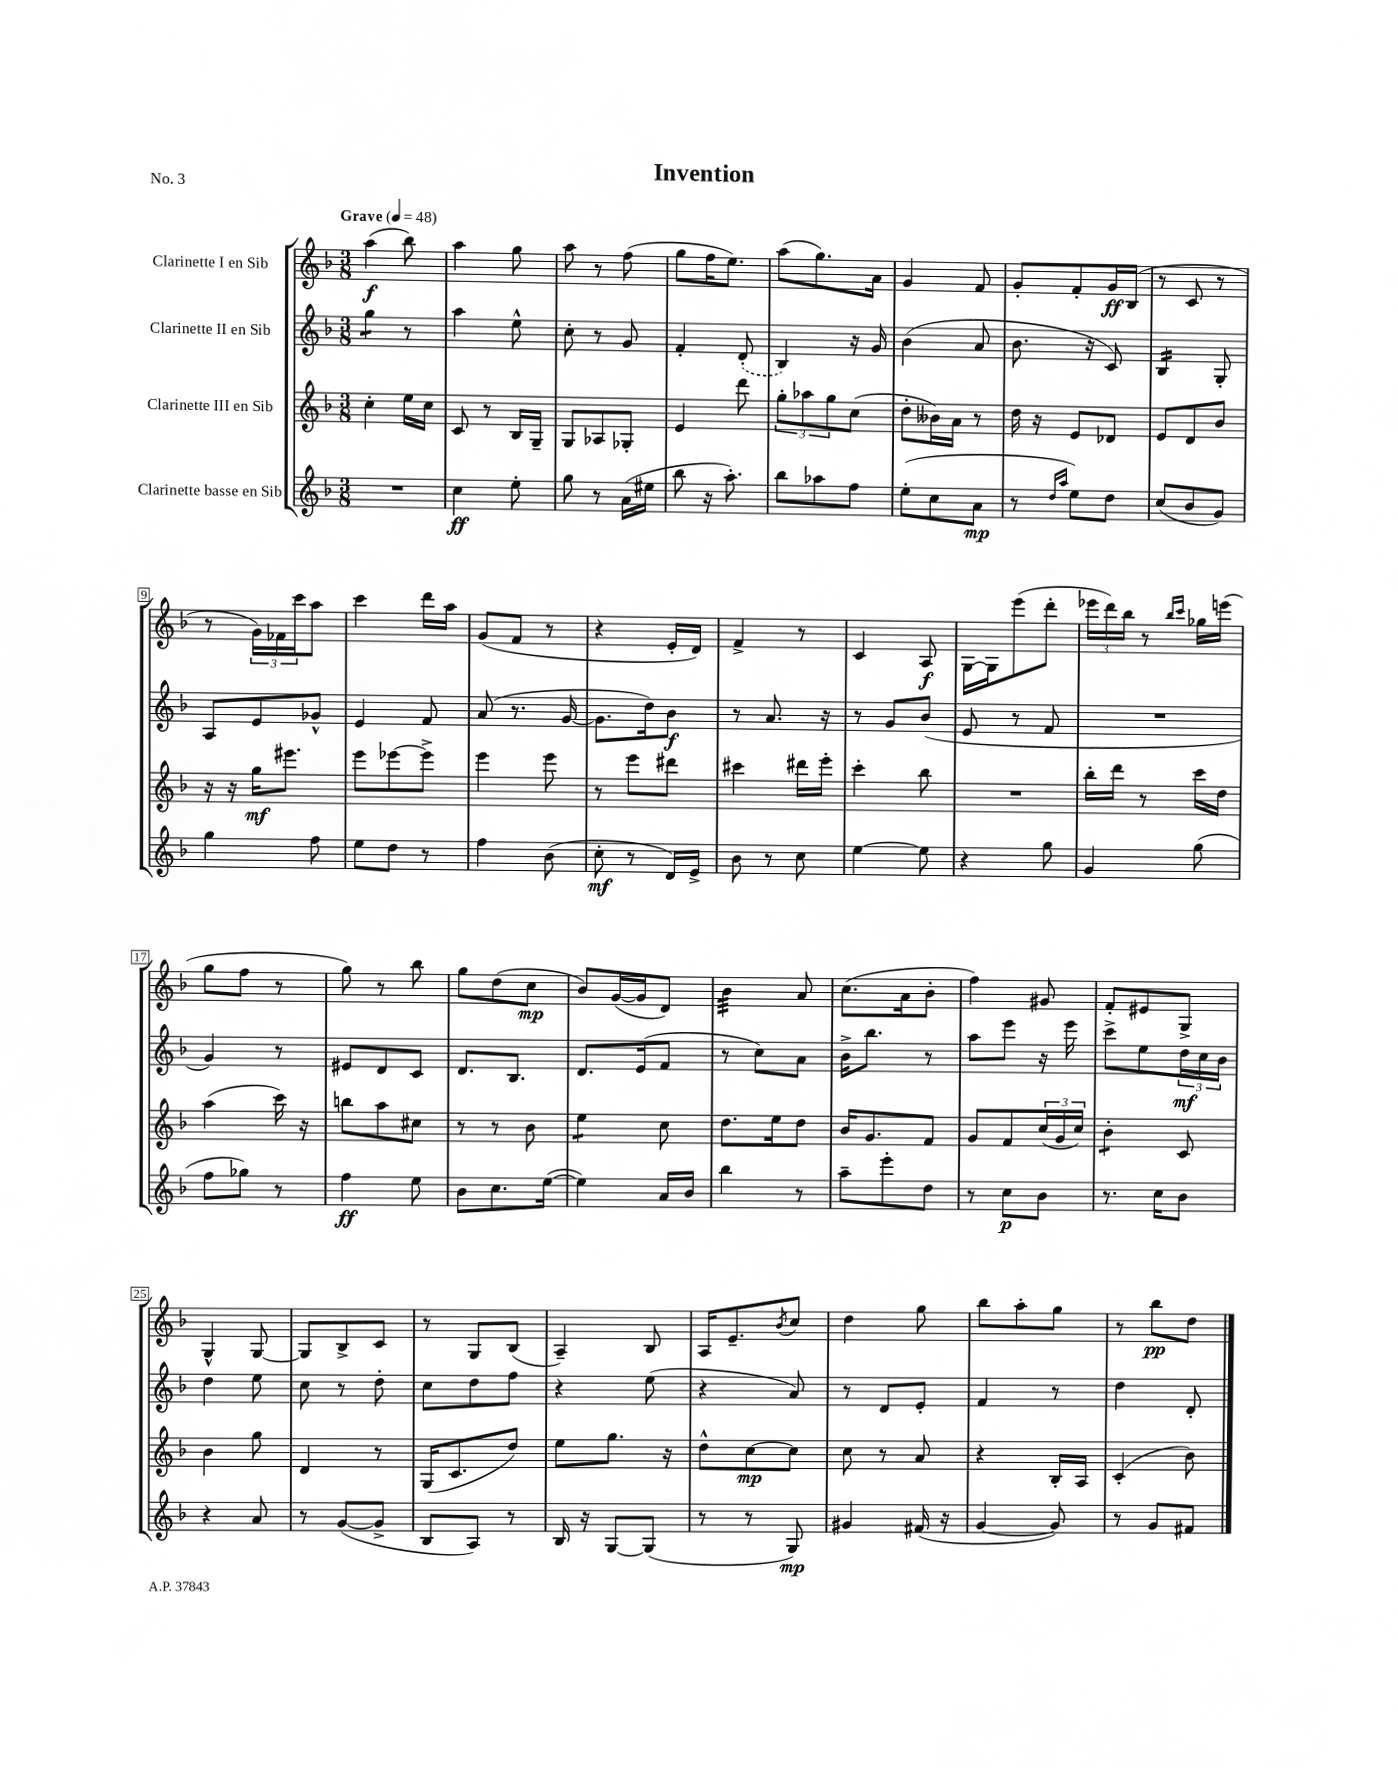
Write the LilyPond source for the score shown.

\header { title = "Invention" piece = "No. 3" }
<<
\new StaffGroup <<
\new Staff = "s0" \with { instrumentName = "Clarinette I en Sib" } {
    \clef treble \key f \major \numericTimeSignature \time 3/8 \tempo "Grave" 4 = 48
    a''4\f( bes''8) |
    a''4 g''8 |
    a''8 r8 f''8( |
    g''8 f''16 e''8.) |
    a''8( g''8.) a'16 |
    g'4 f'8 |
    g'8-. f'8-. g'16\ff bes16( |
    r8 c'8 r8 |
    r8 \tuplet 3/2 { g'16) fes'16 c'''16 } a''8 |
    c'''4 d'''16 a''16 |
    g'8( f'8 r8 |
    r4 e'16-. d'16) |
    f'4-> r8 |
    c'4 a8\f |
    g16~ g16 e'''8( d'''8-. |
    \tuplet 3/2 { ees'''16 d'''16) bes''16 } r8 \grace { bes''16 c'''16 } ges''16 e'''16( |
    g''8 f''8 r8 |
    g''8) r8 bes''8 |
    g''8 d''8( c''8\mp |
    bes'8) g'16~( g'16 d'8) |
    bes'4:32 a'8 |
    c''8.( a'16 bes'8-. |
    f''4) gis'8 |
    f'8-. eis'8 g8-> |
    g4-^ g8~ |
    g8 bes8-> c'8 |
    r8 g8 bes8( |
    a4--) bes8 |
    a16 e'8.-- \acciaccatura { bes'8 } c''8 |
    d''4 g''8 |
    bes''8 a''8-. g''8 |
    r8 bes''8\pp d''8 \bar "|." |
}
\new Staff = "s1" \with { instrumentName = "Clarinette II en Sib" } {
    \clef treble \key f \major \numericTimeSignature \time 3/8
    g''4:8 r8 |
    a''4 e''8-^ |
    c''8-. r8 g'8 |
    f'4-. \once \slurDashed d'8-.( |
    bes4) r16 g'16 |
    bes'4( a'8 |
    bes'8. r16 c'8) |
    bes4:16 g8-. |
    a8 e'8 ges'8-^ |
    e'4 f'8 |
    a'8( r8. g'16~ |
    g'8. d''16) bes'8\f |
    r8 a'8. r16 |
    r8 g'8 bes'8( |
    e'8 r8 f'8 |
    R4. |
    g'4) r8 |
    eis'8 d'8 c'8 |
    d'8. bes8. |
    d'8. e'16( f'8 |
    r8 c''8) a'8 |
    bes'16-> bes''8. r8 |
    a''8 e'''8 r16 e'''16 |
    c'''8-> e''8 \tuplet 3/2 { d''16\mf c''16 bes'16 } |
    d''4 e''8 |
    c''8 r8 d''8-. |
    c''8 d''8 f''8 |
    r4 e''8( |
    r4 a'8) |
    r8 d'8 e'8-. |
    f'4 r8 |
    d''4 d'8-. \bar "|." |
}
\new Staff = "s2" \with { instrumentName = "Clarinette III en Sib" } {
    \clef treble \key f \major \numericTimeSignature \time 3/8
    c''4-. e''16 c''16 |
    c'8 r8 bes16 g16-- |
    g8 aes8 ges8-. |
    e'4 d'''8 |
    \tuplet 3/2 { g''8-. aes''8 g''8 } c''8( |
    d''8-. beses'16) a'16 r8 |
    d''16 r16 e'8 des'8 |
    e'8 d'8 bes'8 |
    r16 r16 g''16\mf eis'''8. |
    e'''8 ees'''8~ ees'''8-> |
    e'''4 e'''8 |
    r8 e'''8 dis'''8 |
    cis'''4 dis'''16 e'''16-. |
    c'''4-. bes''8 |
    R4. |
    bes''16-. d'''16 r8 c'''16 d''16 |
    a''4( c'''16) r16 |
    b''8 a''8 cis''8 |
    r8 r8 bes'8 |
    e''4:8 c''8 |
    d''8. e''16 d''8 |
    bes'16 g'8. f'8 |
    g'8 f'8 \tuplet 3/2 { c''16( g'16 c''16) } |
    bes'4:8-. c'8 |
    bes'4 g''8 |
    d'4 r8 |
    g16( c'8. d''8) |
    e''8 g''8. r16 |
    d''8-^ c''8~\mp c''8 |
    c''8 r8 a'8 |
    r4 bes16-. a16 |
    c'4-.( bes'8) \bar "|." |
}
\new Staff = "s3" \with { instrumentName = "Clarinette basse en Sib" } {
    \clef treble \key f \major \numericTimeSignature \time 3/8
    R4. |
    c''4\ff e''8-. |
    g''8 r8 a'16( eis''16 |
    bes''8 r16 a''8.-.) |
    bes''8 aes''8 f''8 |
    e''8-.( c''8 a'8\mp |
    r8 \grace { d''16 a''16 } e''8) d''8 |
    c''8( bes'8 g'8) |
    g''4 f''8 |
    e''8 d''8 r8 |
    f''4 bes'8( |
    c''8-.\mf r8 d'16) e'16-> |
    bes'8 r8 c''8 |
    e''4~ e''8 |
    r4 g''8 |
    g'4 g''8( |
    f''8 ges''8) r8 |
    f''4\ff e''8 |
    bes'8 c''8. e''16~( |
    e''4) a'16 bes'16 |
    bes''4 r8 |
    a''8-- e'''8-. d''8 |
    r8 c''8\p bes'8 |
    r8. c''16 bes'8 |
    r4 a'8 |
    r8 g'8~( g'8-> |
    bes8 a8) r8 |
    bes16 r16 g8~ g8( |
    r8 r8 g8\mp) |
    gis'4 fis'16( r16 |
    g'4~ g'8) |
    r8 g'8 fis'8 \bar "|." |
}
>>
>>
\layout { \context { \Score \override BarNumber.stencil = #(make-stencil-boxer 0.1 0.3 ly:text-interface::print) } }
